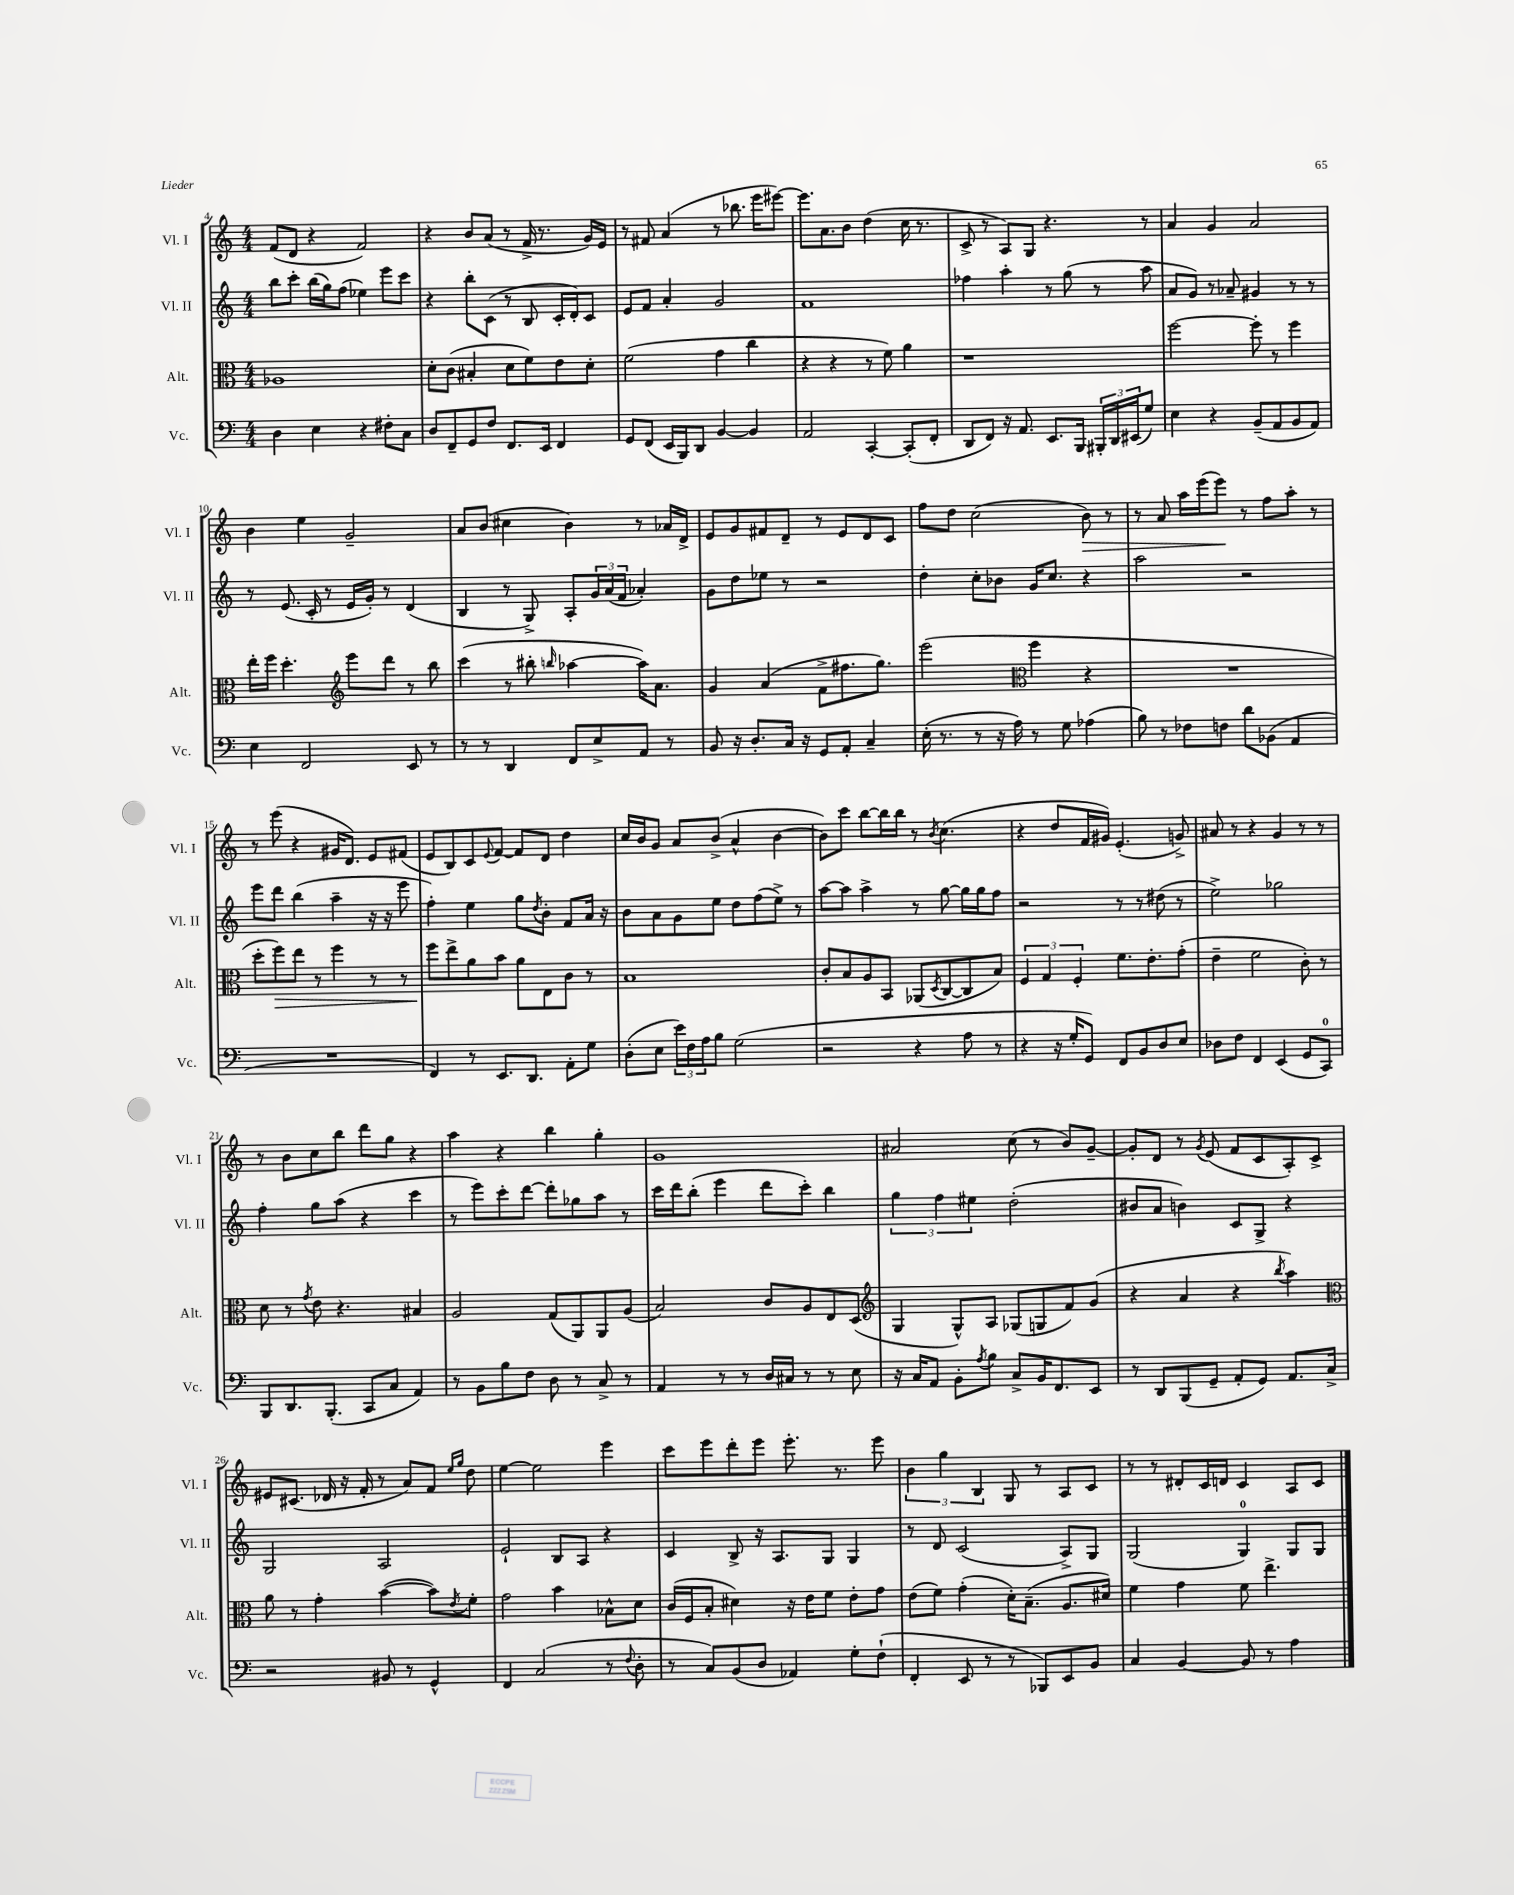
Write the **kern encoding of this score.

**kern	**kern	**dynam	**kern	**kern	**dynam
*part4	*part3	*part3	*part2	*part1	*part1
*staff4	*staff3	*staff3	*staff2	*staff1	*staff1
*I"Vc.	*I"Alt.	*	*I"Vl. II	*I"Vl. I	*
*I'Vc.	*I'Alt.	*	*I'Vl. II	*I'Vl. I	*
*clefF4	*clefC3	*	*clefG2	*clefG2	*
*k[]	*k[]	*	*k[]	*k[]	*
*M4/4	*M4/4	*	*M4/4	*M4/4	*
=4	=4	=4	=4	=4	=4
4D\	1A-X	.	8bb\L	(8f/L	.
.	.	.	8ccc'\J	8d/J	.
4E\	.	.	(16bb\LL	4r	.
.	.	.	16gg\J)	.	.
.	.	.	(8ff\J	.	.
4r	.	.	4ee-X\)	2f/)	.
8F#X'\L	.	.	8eee\L	.	.
8C\J	.	.	8ccc\J	.	.
=5	=5	=5	=5	=5	=5
8D/L	8d'\L	.	4r	4r	.
8FF~/	(8c\J	.	.	.	.
8GG/	4B#X'/	.	8bb'\L	8b/L	.
8F/J	.	.	(8c\J	(8a/J	.
8.FF/L	8d\L	.	8r	8r	.
.	8f\)	.	8B/	16f^/	.
16EE/Jk	.	.	.	8.r	.
4FF/	8e\	.	16c'/LL	.	.
.	.	.	16d'/J)	.	.
.	8d'\J	.	8c/J	16g/LL)	.
.	.	.	.	16e/JJ	.
=6	=6	=6	=6	=6	=6
8GG/L	(2f\	.	8e/L	8r	.
(8FF/J	.	.	8f/J	8f#X/	.
16EE/LL	.	.	4a'/	(4a/	.
16BBB/J)	.	.	.	.	.
8DD/J	.	.	.	.	.
[4BB/	4g\	.	2g/	8r	.
.	.	.	.	8.bb-X\	.
4BB/]	4cc\	.	.	.	.
.	.	.	.	16eee\KL	.
.	.	.	.	[8eee#X\J)	.
=7	=7	=7	=7	=7	=7
2AA/	4r	.	1f	8.eee#\L]	.
.	.	.	.	8.a\	.
.	4r	.	.	.	.
.	.	.	.	8b\J	.
[4CC'/	8r	.	.	(4dd\	.
.	8f\)	.	.	.	.
(8CC'/L]	4a\	.	.	16cc\	.
.	.	.	.	8.r	.
8FF'/J	.	.	.	.	.
=8	=8	=8	=8	=8	=8
8DD/L	1r	.	4ff-X\	8c^/	.
8FF/J)	.	.	.	8r	.
16r	.	.	4aa'\	8A/L)	.
8.AA/	.	.	.	.	.
.	.	.	.	8G/J	.
8.EE/L	.	.	8r	4.r	.
.	.	.	(8gg\	.	.
16BBB/Jk	.	.	.	.	.
24BBB#X'/LL	.	.	8r	.	.
24DD/	.	.	.	.	.
(24EE#X/J	.	.	.	.	.
8G/J)	.	.	8aa\	8r	.
=9	=9	=9	=9	=9	=9
4E\	[2ff\	.	8a/L	4a/	.
.	.	.	8g/J)	.	.
4r	.	.	8r	4g/	.
.	.	.	8a-X~/	.	.
(8BB~/L	8ff'\]	.	4g#X/	2a/	.
8AA/	8r	.	.	.	.
8BB/	4ff\	.	8r	.	.
8AA/J)	.	.	8r	.	.
!!LO:LB:g=z
=10	=10	=10	=10	=10	=10
4E\	16ee'\LL	.	8r	4b\	.
.	16ff\JJ	.	.	.	.
.	4.dd'\	.	(8.e/	.	.
2FF/	.	.	.	4ee\	.
.	.	.	16c'/	.	.
.	.	.	8r	.	.
*	*clefG2	*	*	*	*
.	8eee\L	.	16e/LL	2g~/	.
.	.	.	16g'/JJ)	.	.
.	8ddd\J	.	8r	.	.
8EE/	8r	.	(4d/	.	.
8r	8bb\	.	.	.	.
=11	=11	=11	=11	=11	=11
8r	(4ccc\	.	4B/	8a/L	.
8r	.	.	.	(8b/J	.
4DD/	8r	.	8r	4cc#X\	.
.	8bb#X'\	.	8G^/)	.	.
.	16qqbbn/	.	.	.	.
8FF/L	[4aa-X\	.	8A'/L	4b\)	.
8E^/	.	.	24g/L	.	.
.	.	.	(24a/	.	.
.	.	.	24f/JJ	.	.
8AA/J	16aa-\KL])	.	4a-X'/)	8r	.
.	8.a\J	.	.	.	.
8r	.	.	.	16a-X/LL	.
.	.	.	.	16d^/JJ	.
=12	=12	=12	=12	=12	=12
8BB/	4g/	.	8g\L	8e/L	.
16r	.	.	8dd\	8g/	.
8.D'/L	.	.	.	.	.
.	(4a/	.	8ee-X\J	8f#X/	.
16C/Jk	.	.	8r	8d~/J	.
16r	.	.	.	.	.
8GG/L	8f^\L	.	2r	8r	.
8AA'/J	8.ff#X\	.	.	8e/L	.
4C~/	.	.	.	8d/	.
.	8.gg\J)	.	.	.	.
.	.	.	.	8c/J	.
=13	=13	=13	=13	=13	=13
(16E'\	(2eee\	.	4dd'\	8ff\L	.
8.r	.	.	.	.	.
.	.	.	.	8dd\J	.
8r	.	.	8cc'\L	(2cc\	.
16r	.	.	8b-X\J	.	.
16A\)	.	.	.	.	.
*	*clefC3	*	*	*	*
8r	4ff\	.	16g/KL	.	.
.	.	.	8.cc/J	.	.
8G\	.	.	.	.	.
!	!	!	!	!	!LO:HP:b
(4A-X\	4r	.	4r	8b\)	>
.	.	.	.	8r	.
=14	=14	=14	=14	=14	=14
8B\)	1r	.	2aa\	8r	.
8r	.	.	.	8a/	.
8F-X\L	.	.	.	16aa\LL	.
.	.	.	.	(16eee\J	.
8Fn\J	.	.	.	8eee\J)	.
8d\L	.	.	2r	8r	]
(8BB-X\J	.	.	.	8ff\L	.
4AA/	.	.	.	8aa'\J	.
.	.	.	.	8r	.
!!LO:LB:g=z
=15	=15	=15	=15	=15	=15
1r	8dd'\L	.	8eee\L	8r	.
!	!	!LO:HP:b	!	!	!
.	8ff\)	>	8ddd\J	(8eee\	.
.	8ee\J	.	(4bb\	4r	.
.	8r	.	.	.	.
.	4ff\	.	4aa~\	16g#X/KL	.
.	.	.	.	8.d/J)	.
.	8r	.	16r	8e/L	.
.	.	.	16r	.	.
.	8r	.	8eee\	(8f#X/J	.
=16	=16	=16	=16	=16	=16
4FF/)	8ff\L	.	4ff'\)	8e/L	.
.	8ee^\	]	.	8B/)	.
8r	8a\	.	4ee\	8c/	.
.	.	.	.	8qqe/	.
8.EE/L	8b\J	.	.	[8f/J	.
.	8a\L	.	8gg\L	8f/L]	.
8.DD/J	.	.	.	.	.
.	.	.	8qdd/	.	.
.	8E\	.	8b'\J	8d/J	.
8AA'\L	8c\J	.	8f/L	4dd\	.
8G\J	8r	.	16a/Jk	.	.
.	.	.	16r	.	.
=17	=17	=17	=17	=17	=17
(8D'\L	1B	.	8b\L	16cc/LL	.
.	.	.	.	16b/J	.
8E\J	.	.	8a\	8g/J	.
24e\LL)	.	.	8g\	8a/L	.
24F\	.	.	.	.	.
24A\J	.	.	.	.	.
8B\J	.	.	8ee\J	(8b^/J	.
(2G\	.	.	8dd\L	4a^^/	.
.	.	.	(8ff\	.	.
.	.	.	8ee^\J)	[4b\	.
.	.	.	8r	.	.
=18	=18	=18	=18	=18	=18
2r	8c'/L	.	[8aa\L	8b\L])	.
.	8B/	.	8aa\J]	8ccc\J	.
.	8A/	.	4aa^\	[8bb\L	.
.	8BB/J	.	.	16bb\L]	.
.	.	.	.	16bb\JJ	.
4r	(8AA-X/L	.	8r	8r	.
.	8qD/	.	.	8qb/	.
.	[8C/	.	[8gg\	(4.cc\	.
8A\	8C/]	.	16gg\LL]	.	.
.	.	.	16gg\J	.	.
8r	8B/J)	.	8ff\J	.	.
=19	=19	=19	=19	=19	=19
4r	6F/	.	2r	4r	.
.	6G/	.	.	.	.
16r	.	.	.	8dd/L	.
16G'/KL	.	.	.	.	.
.	6F'/	.	.	.	.
8GG/J)	.	.	.	16f/L	.
.	.	.	.	16g#X/JJ)	.
8FF/L	8.f\L	.	8r	(4.e'/	.
8BB/	.	.	8r	.	.
.	8.e'\	.	.	.	.
8D/	.	.	(8dd#X\	.	.
8E/J	(8g'\J	.	8r	8gn^/)	.
=20	=20	=20	=20	=20	=20
8D-X\L	4e~\	.	2ee^\)	8a#X/	.
8F\J	.	.	.	8r	.
4FF/	2f\	.	.	4r	.
(4EE/	.	.	2gg-X\	4g/	.
8GG/L	8c'\)	.	.	8r	.
8CC/J)	8r	.	.	8r	.
!!LO:LB:g=z
=21	=21	=21	=21	=21	=21
8BBB/L	8d\	.	4ff'\	8r	.
8.DD/	8r	.	.	8b\L	.
.	8qg/	.	.	.	.
.	8e\	.	8gg\L	8cc\	.
(8.BBB'/J	.	.	.	.	.
.	4.r	.	(8aa\J	8bb\J	.
8CC/L	.	.	4r	8ddd\L	.
8C/J	.	.	.	8gg\J	.
4AA/)	4B#X/	.	4ccc\	4r	.
=22	=22	=22	=22	=22	=22
8r	2A/	.	8r	4aa\	.
8BB\L	.	.	8eee\L)	.	.
8B\	.	.	8ccc'\	4r	.
8F\J	.	.	[8ddd\J	.	.
8D\	(8G/L	.	8ddd'\L]	4bb\	.
8r	8AA/)	.	8gg-X\	.	.
8C^/	8AA/	.	8aa\J	4gg'\	.
8r	(8A/J	.	8r	.	.
=23	=23	=23	=23	=23	=23
4AA/	2B/)	.	16ccc\LL	1g	.
.	.	.	16ddd\J	.	.
.	.	.	(8bb'\J	.	.
8r	.	.	4eee\	.	.
8r	.	.	.	.	.
16D/LL	8c/L	.	8ddd\L	.	.
16C#X/JJ	.	.	.	.	.
8r	8A/	.	8ccc'\J)	.	.
8r	8E/	.	4bb\	.	.
8E\	(8D/J	.	.	.	.
=24	=24	=24	=24	=24	=24
*	*clefG2	*	*	*	*
16r	4G/	.	6gg\	2a#X/	.
16C/KL	.	.	.	.	.
8AA/J	.	.	.	.	.
.	.	.	6ff\	.	.
8BB'\L	8G^^/L)	.	.	.	.
.	.	.	6ee#X\	.	.
8qA/	.	.	.	.	.
8B\J	8A/J	.	.	.	.
8C^/L	(8G-X/L	.	(2dd'\	(8cc\	.
16BB/K	8Gn/	.	.	8r	.
8.FF/	.	.	.	.	.
.	8f/)	.	.	8b/L)	.
8EE/J	(8g/J	.	.	[8g~/J	.
=25	=25	=25	=25	=25	=25
8r	4r	.	8b#X/L	8g'/L]	.
8DD/L	.	.	8a/J	8d/J	.
(8BBB/	4a/	.	4bn\)	8r	.
.	.	.	.	8qg/	.
8GG~/J	.	.	.	(8e/	.
8AA'/L	4r	.	8c/L	8f/L	.
8GG/J)	.	.	8G^/J	8c/	.
.	8qbb/	.	.	.	.
8.AA/L	4aa\)	.	4r	8A'/)	.
.	.	.	.	8c^/J	.
16C^/Jk	.	.	.	.	.
!!LO:LB:g=z
=26	=26	=26	=26	=26	=26
*	*clefC3	*	*	*	*
2r	8a\	.	2G/	8e#X/L	.
.	8r	.	.	(8.c#X/J	.
.	4g'\	.	.	.	.
.	.	.	.	16d-X/	.
.	.	.	.	16r	.
.	.	.	.	16f'/	.
8BB#X/	([4b\	.	2A/	8r	.
8r	.	.	.	8a/L)	.
4GG^^/	8b\L])	.	.	8f/J	.
.	.	.	.	16qqee/LL	.
.	8qe/	.	.	16qqgg/JJ	.
.	8f'\J	.	.	8dd\	.
=27	=27	=27	=27	=27	=27
4FF/	2g\	.	2e`/	[4ee\	.
(2C/	.	.	.	2ee\]	.
.	4b\	.	8B/L	.	.
.	.	.	8A/J	.	.
8r	8B-X^^\L	.	4r	4eee\	.
8qqF/	.	.	.	.	.
8D'\	8d\J	.	.	.	.
=28	=28	=28	=28	=28	=28
8r	(16c/LL	.	4c/	8ccc\L	.
.	16F/J	.	.	.	.
8C/L)	8B'/J	.	.	8eee\	.
(8BB/	4d#X\)	.	8B^/	8ddd'\	.
8D/J	.	.	16r	8eee\J	.
.	.	.	8.A/L	.	.
4AA-X/)	16r	.	.	8.eee'\	.
.	16e\KL	.	.	.	.
.	8f\J	.	8G/J	.	.
.	.	.	.	8.r	.
8G'\L	8e'\L	.	4G/	.	.
(8F`\J	8g\J	.	.	8eee\	.
=29	=29	=29	=29	=29	=29
4FF'/	(8e\L	.	8r	6b\	.
.	8f\J)	.	8d/	.	.
.	.	.	.	6gg\	.
8EE/	(4g'\	.	(2c/	.	.
.	.	.	.	6B/	.
8r	.	.	.	.	.
8r	16d'\KL)	.	.	8G/	.
.	(8.B~\J	.	.	.	.
8BBB-X/L)	.	.	.	8r	.
8EE/	8.A/L	.	8A^/L)	8A/L	.
8BB/J	.	.	8G/J	8c/J	.
.	16d#X/Jk)	.	.	.	.
=30	=30	=30	=30	=30	=30
4C/	4f\	.	(2G/	8r	.
.	.	.	.	8r	.
[4BB/	4g\	.	.	8d#X'/L	.
.	.	.	.	16c/L	.
.	.	.	.	16dn/JJ	.
8BB/]	8f\	.	4G/)	4c/	.
8r	4.ee^\	.	.	.	.
4A\	.	.	8G/L	8A/L	.
.	.	.	8G/J	8c/J	.
==	==	==	==	==	==
*-	*-	*-	*-	*-	*-
